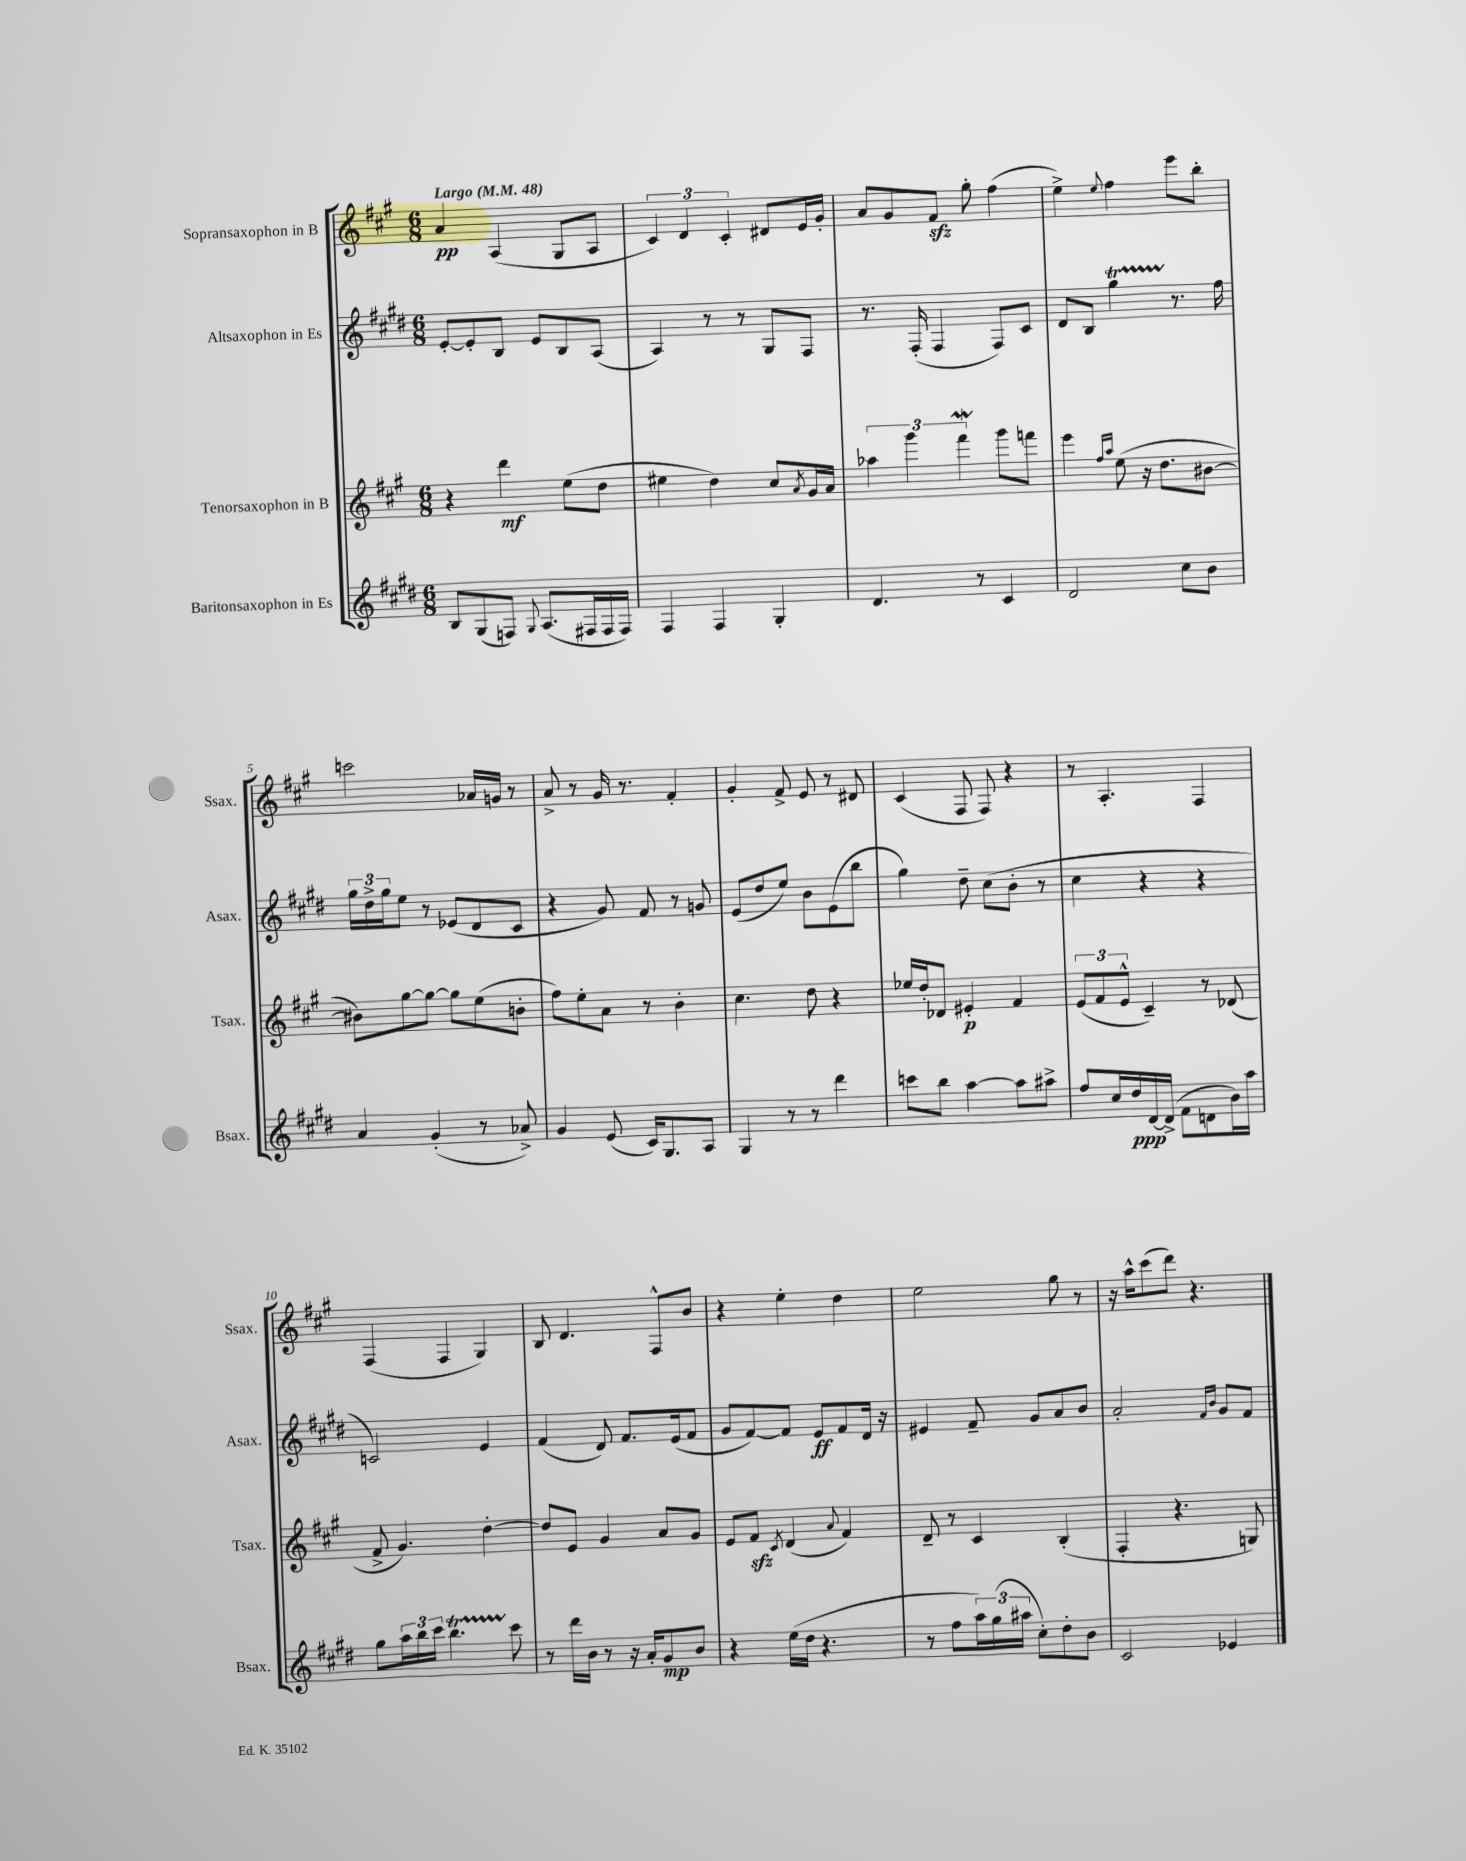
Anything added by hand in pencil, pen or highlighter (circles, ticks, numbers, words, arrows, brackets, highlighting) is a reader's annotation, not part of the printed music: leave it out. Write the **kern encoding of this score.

**kern	**kern	**kern	**kern
*staff4	*staff3	*staff2	*staff1
*clefG2	*clefG2	*clefG2	*clefG2
*k[f#c#g#d#]	*k[f#c#g#]	*k[f#c#g#d#]	*k[f#c#g#]
*M6/8	*M6/8	*M6/8	*M6/8
*MM48	*MM48	*MM48	*MM48
8B/L	4r	[8e'/L	4a/
(8G#/	.	8e'/]	.
8F/J)	4ddd\	8B/J	(4A/
8qqG#/	.	.	.
(8.A/L	.	8e/L	.
.	(8ee\L	8B/	8G#/L
16F#/L	.	.	.
16F#/	8dd\J	(8A/J	8A/J
16F#/JJ)	.	.	.
=	=	=	=
4F#/	4ee#\	4A/)	6c#/)
.	.	.	6d/
4F#/	4dd\)	8r	.
.	.	.	6c#'/
.	.	8r	.
4G#'/	8cc#/L	8G#/L	8d#/L
.	8qa/	.	.
.	16g#/L	8F#/J	16e/L
.	16a/JJ	.	16g#'/JJ
=	=	=	=
4.d#/	6aa-\	8.r	8a/L
.	.	.	8g#/
.	6ggg#\	.	.
.	.	(16F#'/	.
.	.	4F#/	8f#/J
.	6fff#\	.	.
8r	.	.	8gg#'\
4c#/	8ggg#\L	8F#/L)	(4ff#\
.	8fff\J	8c#/J	.
=	=	=	=
2d#/	4eee\	8d#/L	4ee^\)
.	.	8B/J	.
.	16qqff#/LL	.	.
.	16qqaa/JJ	.	8qqee/
.	(8ee\	4gg#\	4ff#\
.	16r	.	.
.	8.dd\L	.	.
8cc#\L	.	8.r	8eee\L
8b\J	[8b#\J	.	8bb'\J
.	.	16ff#\	.
=	=	=	=
4a/	8b#\]L)	24gg#\LL	2ccc\
.	.	24dd#^\	.
.	.	24gg#\J	.
.	[8gg#\	8ee\J	.
(4g#'/	8gg#\_J	8r	.
.	8gg#\]L	(8e-/L	.
8r	(8ee\	8d#/	16a-/LL
.	.	.	16g/JJ
8a-^/)	8b'\J	8c#/J	8r
=	=	=	=
4g#/	8ff#\L)	4r	8a^/
.	8ee'\	.	8r
(8e/	8a\J	8g#/)	16g#/
.	.	.	8.r
16c#/LK)	8r	8f#/	.
8.G#/	.	.	.
.	4b'\	8r	4f#'/
8A/J	.	8g/	.
=	=	=	=
4G#/	4.cc#\	(8e/L	4g#'/
.	.	8dd#/	.
8r	.	8ee/J)	8f#^/
8r	8dd\	8b\L	8e/
4ddd#\	4r	(8e\	8r
.	.	8bb\J	8d#/
=	=	=	=
8ccc\L	16ee-/LL	4gg#\)	(4c#/
.	16dd'/J	.	.
8bb\J	8d-/J	.	.
[4aa\	4e#'/	8dd#~\	8F#/
.	.	(8cc#\L	8F#/)
8aa\]L	4f#/	8b'\J	4r
8aa#^\J	.	8r	.
=	=	=	=
8ff#/L	(12e/L	4cc#\	8r
.	12f#/	.	.
16cc#/L	.	.	4.A'/
.	12e^^/J	.	.
16dd#/	.	.	.
[16d#/	4c#~/)	4r	.
(16d#^/]JJ	.	.	.
8f#\L	.	.	.
8d\	8r	4r	4F#/
16b\L)	(8d-/	.	.
16aa\JJ	.	.	.
=	=	=	=
8gg#\L	8f#^/	2c/)	(4F#/
24aa\L	4.g#/)	.	.
24bb\	.	.	.
24ccc#\JJ	.	.	.
4.bb\	.	.	4F#/
.	[4dd'\	4e/	4G#/)
8ccc#\	.	.	.
=	=	=	=
8r	8dd/]L	(4f#/	8B/
16ddd#\LL	8e/J	.	4.d/
16b\JJ	.	.	.
8r	4g#/	8d#/)	.
16r	.	8.f#/L	.
16a'/LK	.	.	.
8g#/	8a/L	.	8F#^^/L
.	.	(16e/k	.
8b/J	8g#/J	8f#/J	8b/J
=	=	=	=
4r	8e/L	8g#/L	4r
.	8f#/J	[8f#/)	.
.	8qc#/	.	.
(16ee\LL	(4d/	8f#/]J	4ee'\
16dd#\JJ	.	.	.
4.r	.	8e/L	.
.	8qqa/	.	.
.	4f#/)	8f#/	4dd\
.	.	16d#/Jk	.
.	.	16r	.
=	=	=	=
8r	8d~/	4e#/	2ee\
8ff#\L	8r	.	.
24aa\L)	4c#/	8f#~/	.
(24gg#\	.	.	.
24aa#\JJ	.	.	.
8cc#'\L)	.	8g#/L	.
8dd#'\	(4B'/	8a/	8gg#\
8b\J	.	8b/J	8r
=	=	=	=
2c#/	4F#'/	2a'/	16r
.	.	.	16aa^^\LK
.	.	.	(8ccc#\
.	4.r	.	8ddd\J)
.	.	.	4.r
.	.	16qqf#/LL	.
.	.	16qqb/JJ	.
4e-/	.	8g#/L	.
.	8G/)	8f#/J	.
==	==	==	==
*-	*-	*-	*-
